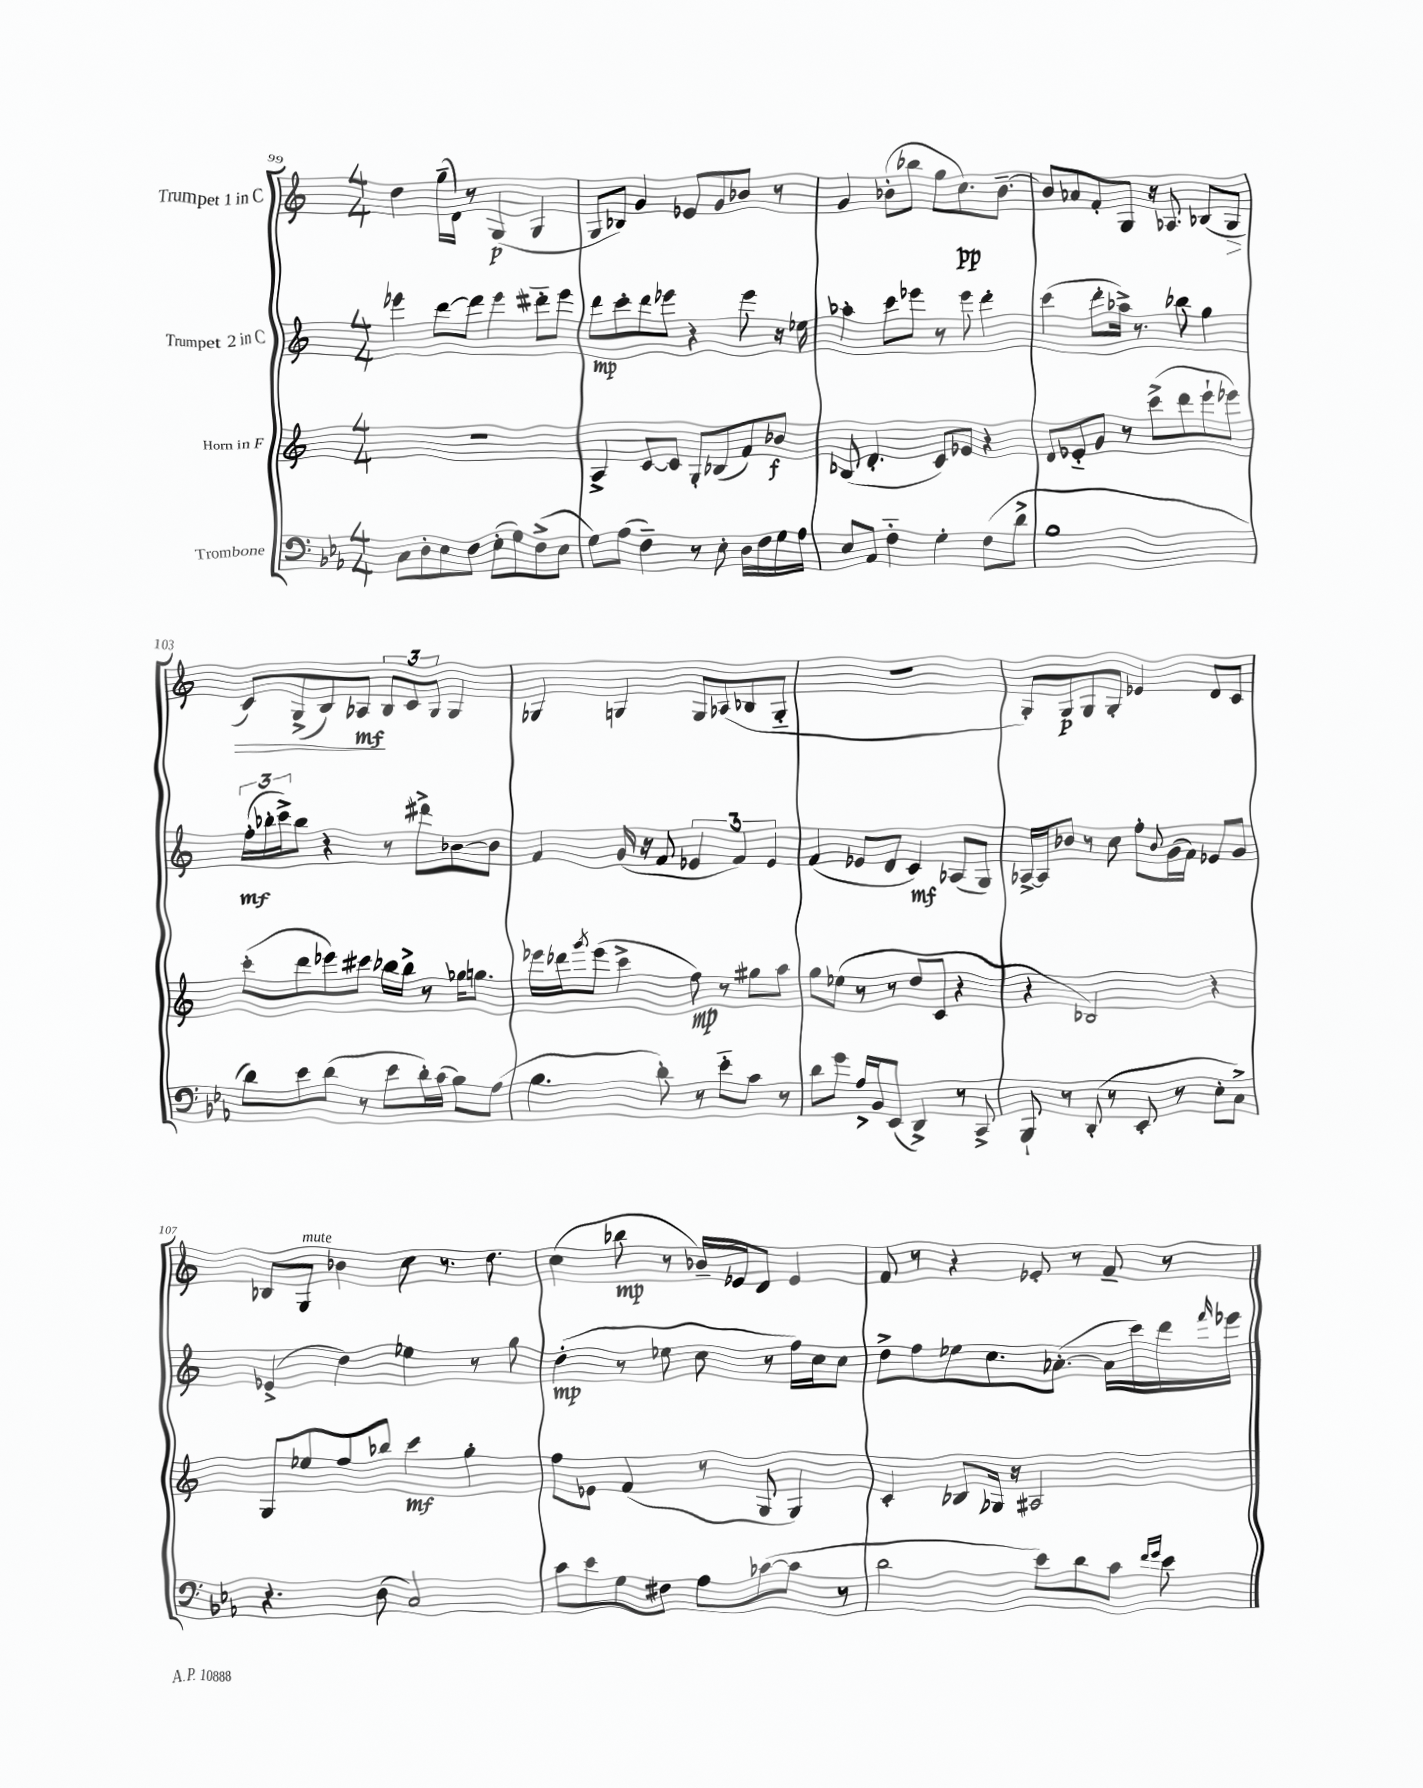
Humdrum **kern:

**kern	**kern	**dynam	**kern	**dynam	**kern	**dynam
*part4	*part3	*part3	*part2	*part2	*part1	*part1
*staff4	*staff3	*staff3	*staff2	*staff2	*staff1	*staff1
*I"Trombone	*I"Horn in F	*	*I"Trumpet 2 in C	*	*I"Trumpet 1 in C	*
*clefF4	*clefG2	*	*clefG2	*	*clefG2	*
*k[b-e-a-]	*k[]	*	*k[]	*	*k[]	*
*M4/4	*M4/4	*	*M4/4	*	*M4/4	*
=99	=99	=99	=99	=99	=99	=99
8C\L	1r	.	4eee-X\	.	4dd\	.
8D'\	.	.	.	.	.	.
8E-\	.	.	[8ddd\L	.	(16gg~\LL	.
.	.	.	.	.	16d\JJ)	.
8F\J	.	.	8ddd\J]	.	8r	.
(8E-'\L	.	.	4eee-\	.	(4G/	p
8G\)	.	.	.	.	.	.
(8F^\	.	.	8ddd#X\L	.	4G/	.
8E-\J	.	.	8eee-\J	.	.	.
=100	=100	=100	=100	=100	=100	=100
8G\L)	4A^/	.	8ddd\L	mp	8G/L	.
(8A-\J	.	.	8ccc'\	.	8B-X/J)	.
4F~\)	[8c/L	.	8ddd\	.	4g/	.
.	8c/J]	.	8eee-X\J	.	.	.
8r	8G'/L	.	4r	.	8e-X/L	.
8E-'\	(8B-X/	.	.	.	8g/	.
16D\LL	8f/)	.	8eee-\	.	8b-X/J	.
16F\	.	.	.	.	.	.
16G\	8b-X/J	f	16r	.	8r	.
16A-\JJ	.	.	16ee-X\	.	.	.
=101	=101	=101	=101	=101	=101	=101
8E-/L	(8B-X/	.	4aa-X'\	.	4g/	.
8AA-/J	4.d'/	.	.	.	.	.
4F\	.	.	8ccc\L	.	(8b-X'\L	.
.	.	.	8eee-X\J	.	8bb-X\J	.
4G'\	8c/L)	.	8r	.	8gg\L	.
.	8e-X/J	.	8eee-\	.	8.cc\)	pp
(8F\L	4r	.	4ddd'\	.	.	.
.	.	.	.	.	[8.b-~\J	.
8d^\J	.	.	.	.	.	.
=102	=102	=102	=102	=102	=102	=102
1B-	8d/L	.	(4ccc\	.	8b-/L]	.
.	8e-X/	.	.	.	8a-X/	.
.	8g/J	.	8ddd'\L	.	8f'/	.
.	8r	.	16aa-X^\Jk)	.	8G/J	.
.	.	.	8.r	.	.	.
.	(8ccc^\L	.	.	.	16r	.
.	.	.	.	.	8.A-X/	.
.	8ddd\	.	8bb-X\	.	.	.
.	8eee`\	.	4gg\	.	(8B-X/L	.
!	!	!	!	!	!	!LO:HP:b
.	8eee-X\J)	.	.	.	8G/J	>
!!LO:LB:g=z
=103	=103	=103	=103	=103	=103	=103
8d\L)	(8ccc'\L	.	(24ff'\LL	mf	8c/L)	.
.	.	.	24bb-X'\	.	.	.
.	.	.	24ccc^\J)	.	.	.
8e-\	8ddd\	.	8bb-\J	.	(8G^/	.
(8d\J	8eee-X\)	.	4r	.	8B/)	.
8r	8ccc#X\J	.	.	.	8A-X/J	mf
8e-\L	16bb-X\LL	.	8r	.	12B/L	]
.	16bb-^\JJ	.	.	.	.	.
.	.	.	.	.	12c/	.
16d'\L)	8r	.	8ddd#X^\L	.	.	.
.	.	.	.	.	12G/J	.
(16c\JJ	.	.	.	.	.	.
8B-\L)	16gg-X\KL	.	[8b-X\	.	4G/	.
.	8.ggn\J	.	.	.	.	.
(8A-\J	.	.	8b-\J]	.	.	.
=104	=104	=104	=104	=104	=104	=104
4.B-\	16eee-X\LL	.	4f/	.	4G-X/	.
.	16ddd-X\J	.	.	.	.	.
.	8qggg/	.	.	.	.	.
.	(8eee-\J	.	.	.	.	.
.	4ccc^\	.	(16g/	.	4Gn/	.
.	.	.	16r	.	.	.
8d'\)	.	.	8f/	.	.	.
8r	8ff\)	mp	6e-X/	.	8G/L	.
8e-\L	8r	.	.	.	(8A-X/	.
.	.	.	6f/)	.	.	.
8c\J	8gg#X\L	.	.	.	8B-X/	.
.	.	.	6e-/	.	.	.
8r	8aa\J	.	.	.	8G/J	.
=105	=105	=105	=105	=105	=105	=105
8d\L	8gg\L	.	(4f/	.	1r	.
8g\J	(8ee-X\J	.	.	.	.	.
16A-^/LL	8r	.	8e-X/L	.	.	.
16BB-/J	.	.	.	.	.	.
(8EE-/J	8r	.	8d/J	.	.	.
4DD^/)	8dd/L	.	4c/)	mf	.	.
.	8c/J	.	.	.	.	.
8r	4r	.	(8A-X/L	.	.	.
8CC^/	.	.	8G/J)	.	.	.
=106	=106	=106	=106	=106	=106	=106
8BBB-`/	4r	.	[16A-X^/LL	.	8G'/L)	.
.	.	.	16A-/J]	.	.	.
8r	.	.	8b-X/J	.	8G/	p
(8DD'/	2B-X/)	.	8r	.	8G/	.
8r	.	.	8cc\	.	8G'/J	.
8EE-'/	.	.	8ff'\L	.	4e-X/	.
.	.	.	8qqb-/	.	.	.
8r	.	.	(16g\L	.	.	.
.	.	.	16f\JJ)	.	.	.
8E-'\L	4r	.	8e-X/L	.	8d/L	.
8C^\J)	.	.	8g/J	.	8c/J	.
!!LO:LB:g=z
=107	=107	=107	=107	=107	=107	=107
4.r	8G/L	.	(4e-X^/	.	8B-X/L	.
!	!	!	!	!	!LO:TX:a:i:t=mute	!
.	8ee-X/	.	.	.	8G/J	.
.	8ff/	.	4dd\)	.	4b-X\	.
(8D\	8bb-X/J	.	.	.	.	.
2C/)	4ccc\	mf	4ee-X\	.	8cc\	.
.	.	.	.	.	8.r	.
.	4gg'\	.	8r	.	.	.
.	.	.	.	.	8.dd\	.
.	.	.	8gg\	.	.	.
=108	=108	=108	=108	=108	=108	=108
8c\L	8ff\L	.	(4dd'\	mp	(4cc\	.
8e-\	8e-X\J	.	.	.	.	.
8G\	(4f/	.	8r	.	8bb-X\	mp
8F#X\J	.	.	8ee-X\	.	8r	.
8A-\L	8r	.	8cc\	.	16b-X~/LL)	.
.	.	.	.	.	16e-X/J	.
([8c-X\	8G/	.	8r	.	8d/J	.
8c-\J]	4G/)	.	16ff\LL)	.	4e-/	.
.	.	.	16cc\J	.	.	.
8r	.	.	8cc\J	.	.	.
=109	=109	=109	=109	=109	=109	=109
2d\	4c'/	.	8dd^\L	.	8f/	.
.	.	.	8ff\	.	8r	.
.	8B-X/L	.	8ee-X\	.	4r	.
.	16G-X/Jk	.	8.cc\	.	.	.
.	16r	.	.	.	.	.
8e-\L)	2A#X/	.	.	.	8e-X'/	.
.	.	.	([8.a-X'\J	.	.	.
8d\	.	.	.	.	8r	.
8c\J	.	.	16a-\LL]	.	8f~/	.
.	.	.	16ccc\)	.	.	.
16qqf/LL	.	.	.	.	.	.
16qqg/JJ	.	.	.	.	.	.
8e-\	.	.	16ddd\	.	8r	.
.	.	.	16qqfff/	.	.	.
.	.	.	16eee-X\JJ	.	.	.
==	==	==	==	==	==	==
*-	*-	*-	*-	*-	*-	*-
